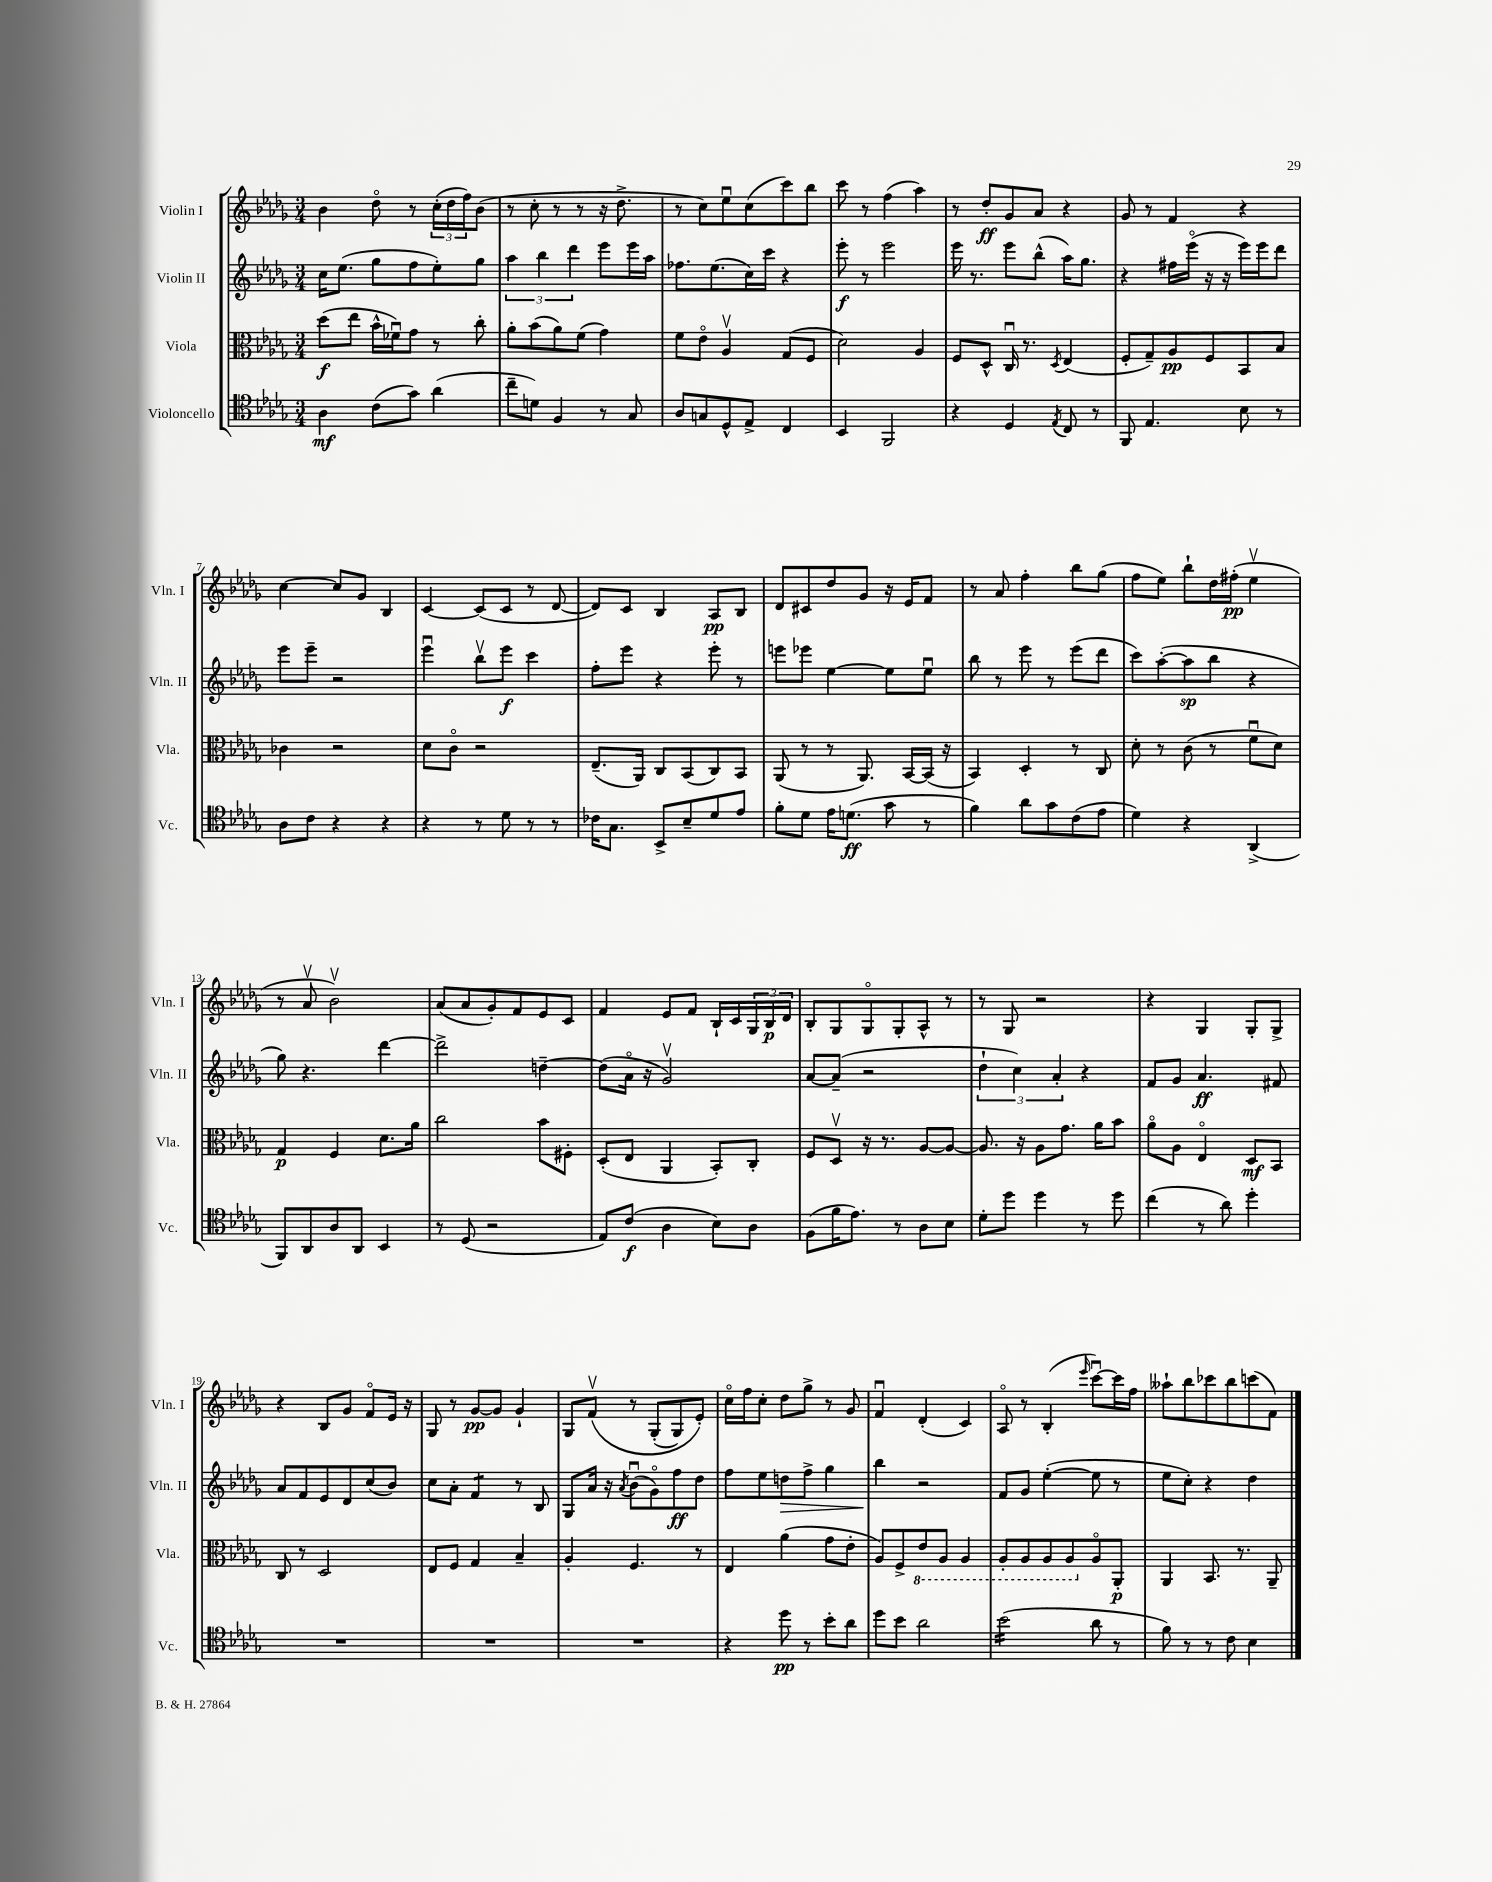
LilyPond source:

<<
\new StaffGroup <<
\new Staff = "s0" \with { instrumentName = "Violin I" shortInstrumentName = "Vln. I" } {
    \clef treble \key des \major \numericTimeSignature \time 3/4
    bes'4 des''8\flageolet r8 \tuplet 3/2 { c''16-.( des''16 f''16) } bes'8( |
    r8 c''8-. r8 r8 r16 des''8.-> |
    r8 c''8) ees''8\downbow c''8( c'''8) bes''8 |
    c'''8 r8 f''4( aes''4) |
    r8 des''8-.\ff ges'8 aes'8 r4 |
    ges'8 r8 f'4 r4 |
    c''4~ c''8 ges'8 bes4 |
    c'4~ c'8( c'8 r8 des'8~ |
    des'8) c'8 bes4 aes8\pp bes8 |
    des'8 cis'8 des''8 ges'8 r16 ees'16 f'8 |
    r8 aes'8 f''4-. bes''8 ges''8( |
    f''8 ees''8) bes''8-! des''16 fis''16-.\pp( ees''4\upbow |
    r8 aes'8\upbow bes'2\upbow) |
    aes'8( aes'8 ges'8-.) f'8 ees'8 c'8 |
    f'4 ees'8 f'8 bes16-! c'16 \tuplet 3/2 { ges16 bes16\p des'16 } |
    bes8-. ges8 ges8\flageolet ges8-. aes8-^ r8 |
    r8 ges8 r2 |
    r4 ges4 ges8-. ges8-> |
    r4 bes8 ges'8 f'8\flageolet ees'16 r16 |
    ges8 r8 ges'8~\pp ges'8 ges'4-! |
    ges8 f'8\upbow\( r8 ges8-.( ges8) ees'8-.\) |
    c''16\flageolet f''16 c''8-. des''8 ges''8-> r8 ges'8 |
    f'4\downbow des'4-.( c'4) |
    aes8\flageolet r8 bes4-.( \grace { ees'''16 } c'''8~\downbow) c'''16 f''16 |
    aeses''8-! bes''8 ces'''8 bes''8 c'''8( f'8) \bar "|." |
}
\new Staff = "s1" \with { instrumentName = "Violin II" shortInstrumentName = "Vln. II" } {
    \clef treble \key des \major \numericTimeSignature \time 3/4
    c''16 ees''8.( ges''8 f''8 ees''8-.) ges''8 |
    \tuplet 3/2 { aes''4 bes''4 des'''4 } ees'''8 ees'''16 aes''16 |
    fes''8. ees''8.( c''16) c'''16 r4 |
    ees'''8-.\f r8 ees'''2 |
    ees'''16 r8. ees'''8 bes''8-^( aes''16) ges''8. |
    r4 fis''16 ees'''16\flageolet( r16 r16 ees'''16) ees'''16 des'''8 |
    ees'''8 ees'''8-- r2 |
    ees'''4\downbow bes''8\upbow ees'''8\f c'''4 |
    f''8-. ees'''8 r4 ees'''8-. r8 |
    e'''8 ees'''8 ees''4~ ees''8 ees''8\downbow |
    bes''8 r8 ees'''8 r8 ees'''8( des'''8 |
    c'''8) aes''8~-.( aes''8\sp bes''8 r4 |
    ges''8) r4. des'''4~ |
    des'''2-> d''4~-- |
    d''8( aes'16\flageolet r16 ges'2\upbow) |
    aes'8~ aes'8--( r2 |
    \tuplet 3/2 { des''4-! c''4) aes'4-. } r4 |
    f'8 ges'8 aes'4.\ff fis'8 |
    aes'8 f'8 ees'8 des'8 c''8( bes'8) |
    c''8 aes'8-. f'4:8 r8 bes8 |
    ges8 aes'16 r16 \acciaccatura { aes'8 } bes'8\downbow( ges'8\flageolet) f''8\ff des''8 |
    f''8 ees''8 d''8\> f''8-> ges''4 |
    bes''4\! r2 |
    f'8 ges'8 ees''4~-.( ees''8 r8 |
    ees''8 c''8-.) r4 des''4 \bar "|." |
}
\new Staff = "s2" \with { instrumentName = "Viola" shortInstrumentName = "Vla." } {
    \clef alto \key des \major \numericTimeSignature \time 3/4
    des''8\f( ees''8 bes'16-^ fes'16\downbow) ges'8 r8 c''8-. |
    aes'8-. bes'8( aes'8) f'8( ges'4) |
    f'8 ees'8\flageolet aes4\upbow ges8( f8 |
    des'2) aes4 |
    f8 des8-^ c16\downbow r8. \acciaccatura { des8 } ees4( |
    f8-. ges8--) aes8\pp f8 bes,8 bes8 |
    ces'4 r2 |
    des'8 c'8\flageolet r2 |
    ees8.--( aes,16) c8 bes,8( c8) bes,8 |
    aes,8( r8 r8 aes,8.) bes,16~ bes,16( r16 |
    bes,4) des4-. r8 c8 |
    des'8-. r8 c'8( r8 f'8\downbow des'8) |
    ges4\p f4 des'8. aes'16 |
    c''2 bes'8 fis8-. |
    des8-.( ees8 aes,4 bes,8-.) c8-. |
    f8 des8\upbow r16 r8. aes8~ aes8~ |
    aes8. r16 aes8 ges'8. aes'16 bes'8 |
    aes'8\flageolet aes8 ees4\flageolet des8\mf bes,8 |
    c8 r8 des2 |
    ees8 f8 ges4 bes4-- |
    aes4-. f4. r8 |
    ees4 aes'4( ges'8 ees'8-. |
    aes8) f8-> \ottava #-1 ees8 aes,8 aes,4 |
    aes,8-. aes,8 aes,8 aes,8 \ottava #0 aes8\flageolet aes,8-.\p |
    aes,4 bes,8. r8. aes,8-- \bar "|." |
}
\new Staff = "s3" \with { instrumentName = "Violoncello" shortInstrumentName = "Vc." } {
    \clef tenor \key des \major \numericTimeSignature \time 3/4
    aes4\mf c'8( ges'8) aes'4( |
    c''8-- d'8) f4 r8 ges8 |
    aes8 g8 des8-^ ees8-> c4 |
    bes,4 f,2 |
    r4 des4 \acciaccatura { ees8 } c8 r8 |
    f,8 ees4. bes8 r8 |
    aes8 c'8 r4 r4 |
    r4 r8 des'8 r8 r8 |
    ces'16 ges8. bes,8-> bes8-- des'8 ees'8 |
    f'8-. des'8 ees'16 d'8.\ff( ges'8 r8 |
    f'4) aes'8 ges'8 c'8( ees'8 |
    des'4) r4 aes,4->( |
    f,8) aes,8 aes8 aes,8 bes,4 |
    r8 des8( r2 |
    ees8) c'8\f( aes4 bes8) aes8 |
    f8( f'16 ees'8.) r8 aes8 bes8 |
    des'8-. des''8 des''4 r8 des''8 |
    c''4( r8 aes'8) des''4-. |
    R2. |
    R2. |
    R2. |
    r4 des''8\pp r8 bes'8-. aes'8 |
    des''8 bes'8 aes'2 |
    bes'2:16( aes'8 r8 |
    f'8) r8 r8 c'8 bes4 \bar "|." |
}
>>
>>
